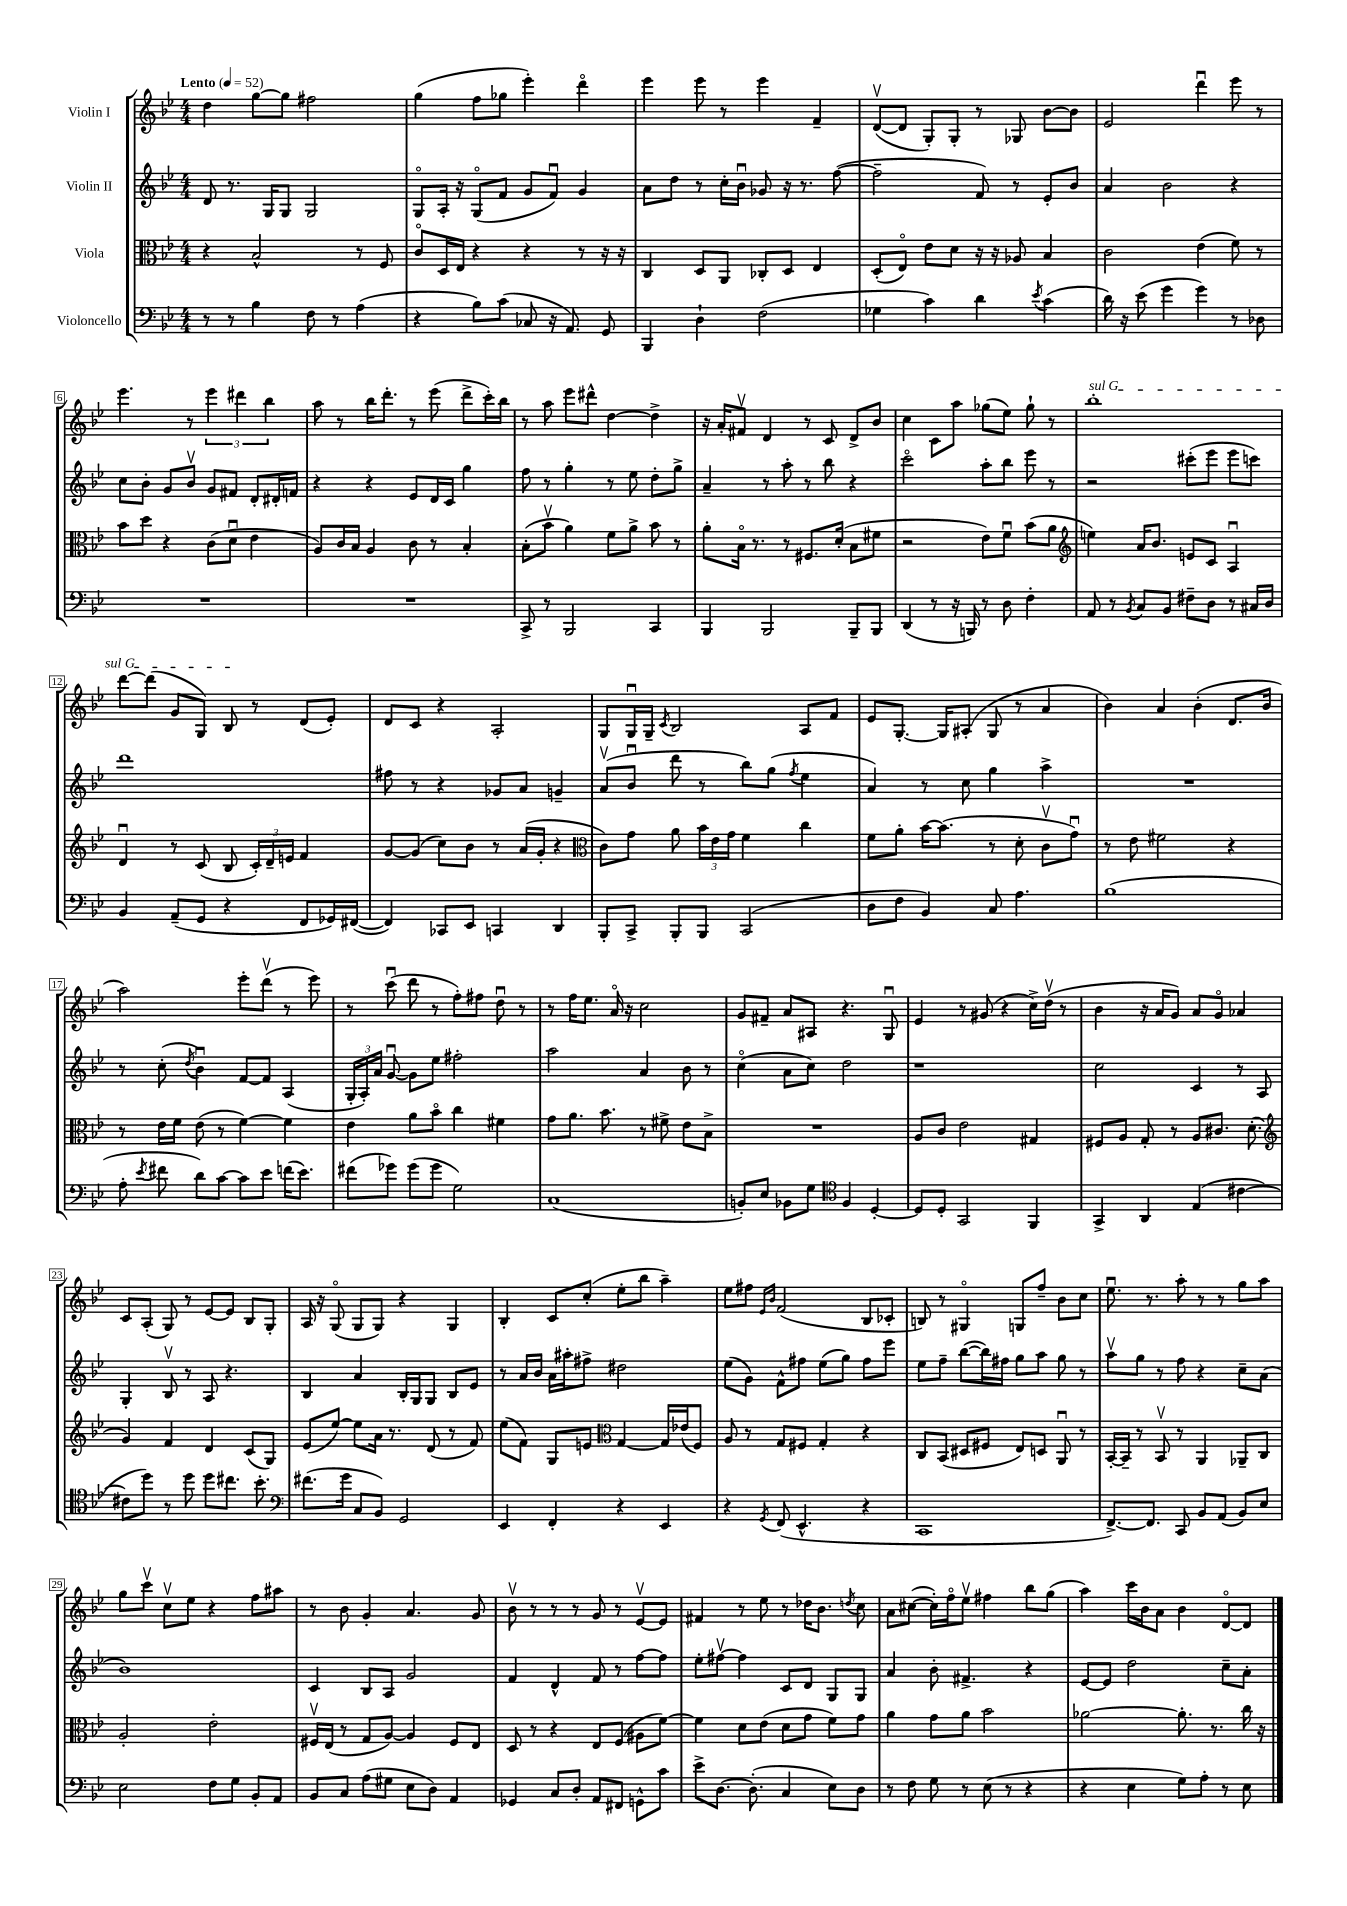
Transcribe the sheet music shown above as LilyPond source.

<<
\new StaffGroup <<
\new Staff = "s0" \with { instrumentName = "Violin I" } {
    \clef treble \key bes \major \numericTimeSignature \time 4/4 \tempo "Lento" 4 = 52
    \autoBeamOff d''4 g''8[~ g''8] fis''2 |
    g''4( f''8[ ges''8] ees'''4-.) d'''4\flageolet |
    ees'''4 ees'''8 r8 ees'''4 f'4-- |
    d'8[~\upbow( d'8] g8[-.) g8]-. r8 ges8 bes'8[~ bes'8] |
    ees'2 d'''4\downbow ees'''8 r8 |
    ees'''4. r8 \tuplet 3/2 { ees'''4 dis'''4 bes''4 } |
    a''8 r8 bes''16[ d'''8.]-. r8 ees'''8( d'''8[-> c'''16-.) bes''16] |
    r8 a''8 ees'''8[ dis'''8]-^ d''4~ d''4-> |
    r16 a'16[-. fis'8]\upbow d'4 r8 c'8 d'8[-> bes'8] |
    c''4 c'8[ a''8] ges''8[( ees''8]) ges''8-! r8 |
    \once \override TextSpanner.bound-details.left.text = \markup { \italic "sul G" } bes''1-.\startTextSpan |
    d'''8[~ d'''8]( g'8[ g8]) bes8\stopTextSpan r8 d'8[( ees'8]-.) |
    d'8[ c'8] r4 a2-. |
    g8[ g16\downbow g16]-- \acciaccatura { c'8 } bes2 a8[ f'8] |
    ees'8[ g8.]~-. g16[ ais8]-.( g8 r8 a'4 |
    bes'4) a'4 bes'4-.( d'8.[ bes'16] |
    a''2) ees'''8[-. d'''8]\upbow( r8 ees'''8) |
    r8 c'''8\downbow( d'''8 r8 f''8[-.) fis''8] d''8\downbow r8 |
    r8 f''16[ ees''8.] a'16\flageolet r16 c''2 |
    g'8[ fis'8]-- a'8[ ais8] r4. g8\downbow |
    ees'4 r8 gis'8( r4 c''16[->) d''16]\upbow( r8 |
    bes'4 r16 a'16[ g'8]) a'8[ g'8]\flageolet aes'4 |
    c'8[ a8]-.( g8) r8 ees'8[~ ees'8] bes8[ g8]-. |
    a16 r16 g8\flageolet( g8[ g8]) r4 g4 |
    bes4-. c'8[ c''8]-.( ees''8[-. bes''8] a''4--) |
    ees''8[ fis''8] \grace { ees'16[ bes'16] } f'2( bes8[ ces'8]-. |
    b8) r8 gis4\flageolet g8[ f''8]-- bes'8[ c''8] |
    ees''8.\downbow r8. a''8-. r8 r8 g''8[ a''8] |
    g''8[ c'''8]\upbow c''8[\upbow ees''8] r4 f''8[ ais''8] |
    r8 bes'8 g'4-. a'4. g'8 |
    bes'8\upbow r8 r8 r8 g'8 r8 ees'8[~\upbow ees'8] |
    fis'4 r8 ees''8 r8 des''16[ bes'8.] \acciaccatura { d''8 } c''8 |
    a'8[ cis''8]~( cis''16[-.) f''16\flageolet ees''8]\upbow fis''4 bes''8[ g''8]( |
    a''4) c'''16[ bes'16 a'8] bes'4 d'8[~\flageolet d'8] \bar "|." |
}
\new Staff = "s1" \with { instrumentName = "Violin II" } {
    \clef treble \key bes \major \numericTimeSignature \time 4/4
    \autoBeamOff d'8 r8. g16[ g8] g2 |
    g8[\flageolet a16]-. r16 g8[\flageolet( f'8] g'8[ f'8]\downbow) g'4 |
    a'8[ d''8] r8 c''16[-. bes'16]\downbow ges'8 r16 r8. f''8~( |
    f''2-- f'8) r8 ees'8[-. bes'8] |
    a'4 bes'2 r4 |
    c''8[ bes'8]-. g'8[ bes'8]\upbow g'8[ fis'8] d'8[-. dis'16-. f'16] |
    r4 r4 ees'8[ d'16 c'16] g''4 |
    f''8 r8 g''4-. r8 ees''8 d''8[-. g''8]-> |
    a'4-- r8 a''8-. r8 bes''8 r4 |
    c'''2\flageolet a''8[-. bes''8] ees'''8 r8 |
    r2 cis'''8[-.( ees'''8] ees'''8[ c'''8]) |
    d'''1 |
    fis''8 r8 r4 ges'8[ a'8] g'4-- |
    a'8[\upbow( bes'8]\downbow d'''8 r8 bes''8[) g''8]( \acciaccatura { f''8 } ees''4 |
    a'4) r8 c''8 g''4 a''4-> |
    R1 |
    r8 c''8-.( \acciaccatura { d''8 } bes'4\downbow) f'8[~ f'8] a4( |
    \tuplet 3/2 { g16[-. a16-.) a'16] } g'8~\downbow g'8[ ees''8] fis''2-. |
    a''2 a'4 bes'8 r8 |
    c''4\flageolet( a'8[ c''8]) d''2 |
    r1 |
    c''2 c'4 r8 a8 |
    g4-. bes8\upbow r8 a8 r4. |
    bes4 a'4 bes16[-. g16 g8] bes8[ ees'8] |
    r8 a'16[ bes'16] a'16[ ais''16-. fis''8]-> dis''2 |
    ees''8[( g'8]) f'8[-^ fis''8] ees''8[( g''8]) fis''8[ ees'''8] |
    ees''8[ f''8]-- bes''8[~( bes''16) fis''16] g''8[ a''8] g''8 r8 |
    a''8[\upbow g''8] r8 f''8 r4 c''8[-- a'8]( |
    bes'1) |
    c'4 bes8[ a8] g'2 |
    f'4 d'4-^ f'8 r8 f''8[~ f''8] |
    ees''8[-. fis''8]~\upbow fis''4 c'8[ d'8] g8[ g8] |
    a'4 bes'8-. fis'4.-> r4 |
    ees'8[~ ees'8] d''2 c''8[-- a'8]-. \bar "|." |
}
\new Staff = "s2" \with { instrumentName = "Viola" } {
    \clef alto \key bes \major \numericTimeSignature \time 4/4
    \autoBeamOff r4 bes2-^ r8 f8 |
    c'8[\flageolet d16 ees16] r4 r4 r8 r16 r16 |
    c4 d8[ a,8] ces8[-. d8] ees4 |
    d8[-.( ees8]\flageolet) ees'8[ d'8] r16 r16 aes8 bes4 |
    c'2 ees'4( f'8) r8 |
    bes'8[ d''8] r4 c'8[( d'8]\downbow ees'4 |
    a8[) c'16 bes16] a4 c'8 r8 bes4-. |
    bes8[-.( bes'8]\upbow a'4) f'8[ a'8]-> bes'8 r8 |
    a'8[-. bes16]\flageolet r8. r8 fis8.[ d'16]-.( bes8[ fis'8] |
    r2 ees'8[) f'8]\downbow bes'8[( a'8] |
    \clef treble e''4) a'16[ bes'8.] e'8[ c'8] a4\downbow |
    d'4\downbow r8 c'8( bes8 \tuplet 3/2 { c'16[-.) d'16-- e'16] } f'4 |
    g'8[~ g'8]( c''8[) bes'8] r8 a'16[( g'16]-. r4 |
    \clef alto c'8[) g'8] a'8 \tuplet 3/2 { bes'16[ ees'16 g'16] } f'4 c''4 |
    f'8[ a'8]-. bes'16[~ bes'8.]( r8 d'8-. c'8[\upbow g'8]\downbow) |
    r8 ees'8 fis'2 r4 |
    r8 ees'16[ f'16] ees'8( r8 f'4~) f'4 |
    ees'4 a'8[ bes'8]\flageolet c''4 fis'4 |
    g'8[ a'8.] bes'8. r8 fis'8-> ees'8[ bes8]-> |
    R1 |
    a8[ c'8] ees'2 gis4 |
    fis8[ a8] g8-. r8 a8[ cis'8.] d'8.-.( |
    \clef treble g'4) f'4 d'4 c'8[( g8]) |
    ees'8[( ees''8]~) ees''8[ a'16] r8. d'8( r8 f'8) |
    ees''8[( f'8]) g8[ e'8] \clef alto g4~ g16[ ees'16( f8]) |
    a8 r8 g8[ fis8] g4-. r4 |
    c8[ bes,8]( dis8[ fis8] ees8[) d8] a,8\downbow r8 |
    bes,16[~-. bes,16]-- r8 bes,8\upbow r8 a,4 aes,8[-- c8] |
    a2-. ees'2-. |
    fis16[\upbow ees16]( r8 g8[ a8]~) a4 fis8[ ees8] |
    d8 r8 r4 ees8[ f8]( ais8[ f'8]~) |
    f'4 d'8[ ees'8]( d'8[ g'8] f'8[) g'8] |
    a'4 g'8[ a'8] bes'2 |
    aes'2~ aes'8.-. r8. c''16 r16 \bar "|." |
}
\new Staff = "s3" \with { instrumentName = "Violoncello" } {
    \clef bass \key bes \major \numericTimeSignature \time 4/4
    \autoBeamOff r8 r8 bes4 f8 r8 a4( |
    r4 bes8[) c'8]( ces8 r16 a,8.) g,8 |
    bes,,4 d4-! f2( |
    ges4 c'4) d'4 \acciaccatura { ees'8 } c'4( |
    d'16) r16 ees'8( g'4 g'4) r8 des8 |
    R1 |
    R1 |
    c,8-> r8 bes,,2 c,4 |
    bes,,4 bes,,2 bes,,8[-- bes,,8] |
    d,4( r8 r16 b,,16) r8 d8 f4-. |
    a,8 r8 \acciaccatura { bes,8 } c8[ bes,8] fis8[-- d8] r8 cis16[ d16] |
    bes,4 a,8[--( g,8] r4 f,8[ ges,16) fis,16]~( |
    fis,4) ces,8[ ees,8] c,4 d,4 |
    bes,,8[-. c,8]-> bes,,8[-. bes,,8] c,2( |
    d8[ f8] bes,4) c8 a4. |
    bes1( |
    a8-. \acciaccatura { ees'8 } fis'8 d'8[) c'8]~ c'8[ ees'8] f'16[( ees'8.]) |
    fis'8[( ges'8]) ges'8[( ges'8] g2) |
    c1( |
    b,8[-.) ees8] bes,8[ g8] \clef tenor f4 d4~-. |
    d8[ d8]-. g,2 f,4 |
    g,4-> a,4 ees4( cis'4~ |
    cis'8[ d''8]) r8 d''8 d''8[ cis''8.] bes'8.-. |
    \clef bass fis'8.[( g'16] c8[ bes,8]) g,2 |
    ees,4 f,4-. r4 ees,4 |
    r4 \acciaccatura { g,8 } f,8( ees,4.-^ r4 |
    c,1 |
    f,8.[~->) f,8.] c,8 bes,8[ a,8]( bes,8[) ees8] |
    ees2 f8[ g8] bes,8[-. a,8] |
    bes,8[ c8] a8[( gis8] ees8[ d8]) a,4 |
    ges,4 c8[ d8]-. a,8[ fis,8] g,8[-^ c'8] |
    ees'8[-> d8.]~ d8.-.( c4 ees8[) d8] |
    r8 f8 g8 r8 ees8( r8 r4 |
    r4 ees4 g8[) a8]-. r8 ees8 \bar "|." |
}
>>
>>
\layout { \context { \Score \override BarNumber.stencil = #(make-stencil-boxer 0.1 0.3 ly:text-interface::print) } }
